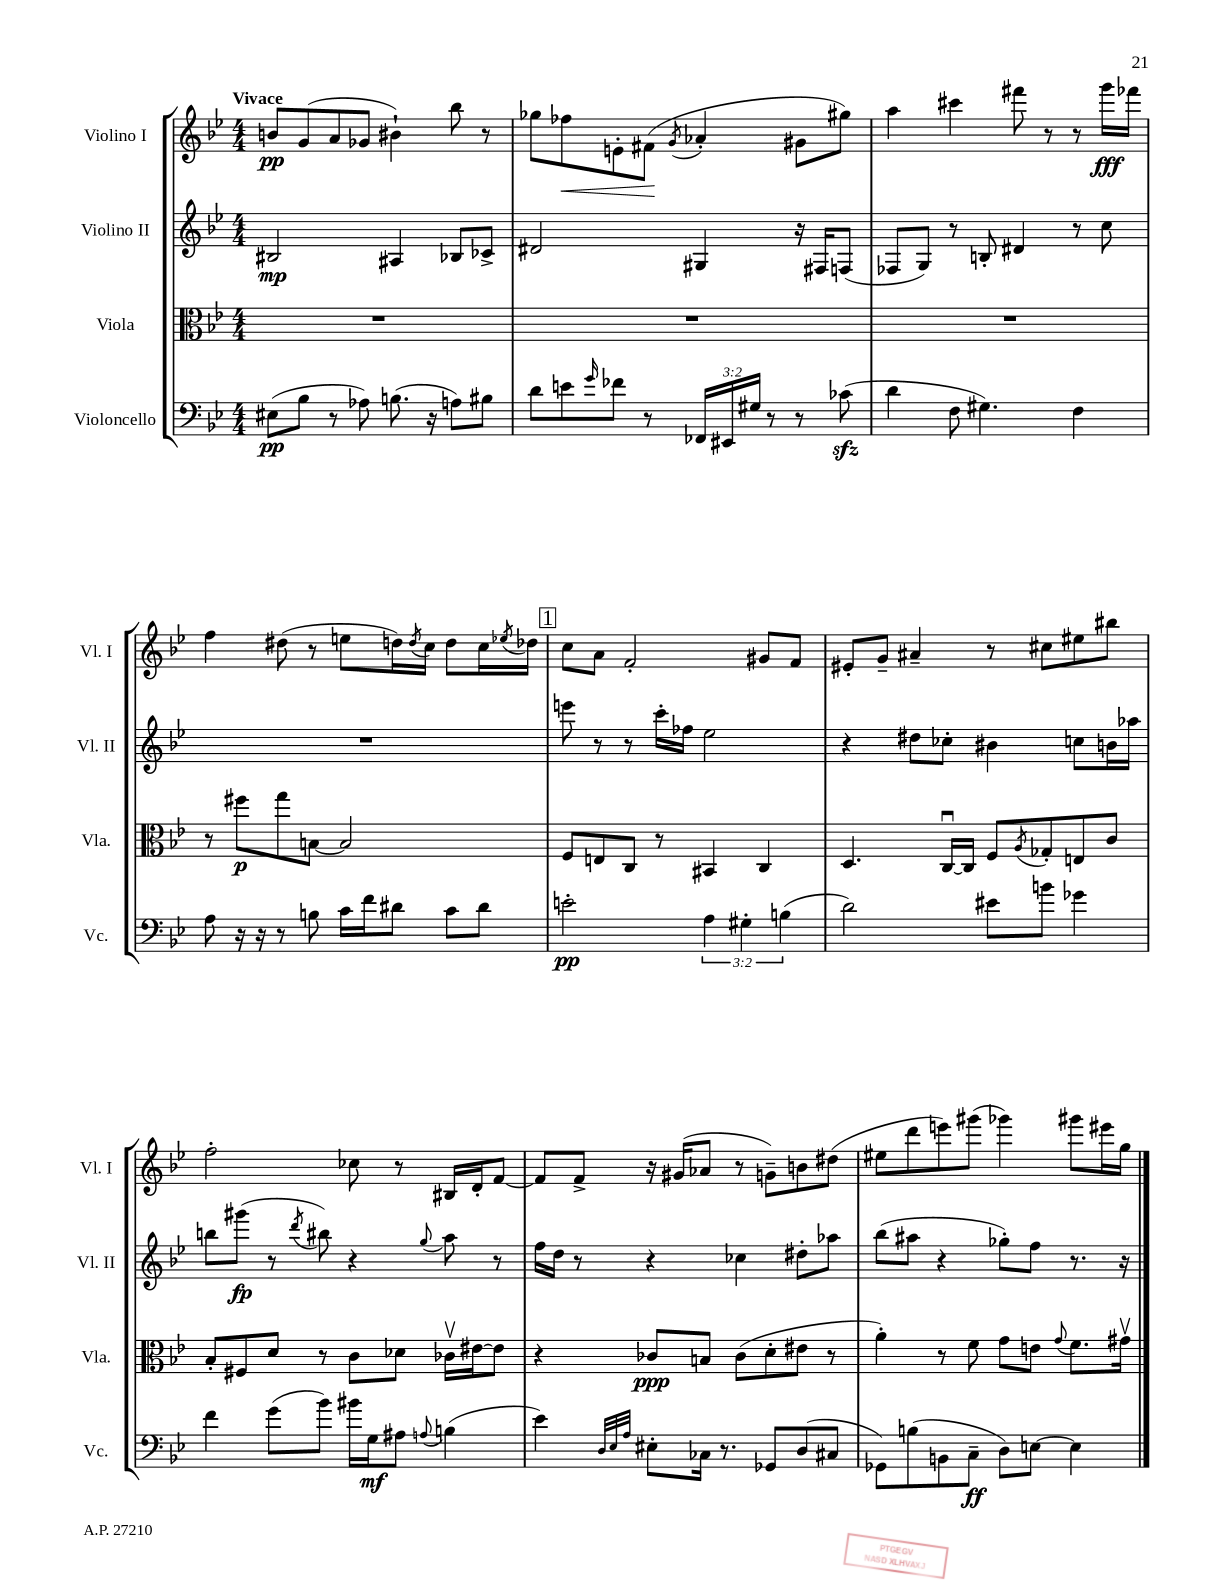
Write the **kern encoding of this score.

**kern	**dynam	**kern	**dynam	**kern	**dynam	**kern	**dynam
*part4	*part4	*part3	*part3	*part2	*part2	*part1	*part1
*staff4	*staff4	*staff3	*staff3	*staff2	*staff2	*staff1	*staff1
*I"Violoncello	*	*I"Viola	*	*I"Violino II	*	*I"Violino I	*
*I'Vc.	*	*I'Vla.	*	*I'Vl. II	*	*I'Vl. I	*
*clefF4	*	*clefC3	*	*clefG2	*	*clefG2	*
*k[b-e-]	*	*k[b-e-]	*	*k[b-e-]	*	*k[b-e-]	*
*M4/4	*	*M4/4	*	*M4/4	*	*M4/4	*
=1	=1	=1	=1	=1	=1	=1	=1
!	!	!	!	!	!	!LO:TX:a:B:t=Vivace	!
(8E#X\L	pp	1r	.	2B#X/	mp	8bn/L	pp
8B-\J	.	.	.	.	.	(8g/	.
8r	.	.	.	.	.	8a/	.
8A-X\)	.	.	.	.	.	8g-X/J	.
(8.Bn\	.	.	.	4A#X/	.	4b#X`\)	.
16r	.	.	.	.	.	.	.
8An\L)	.	.	.	8B-X/L	.	8bb-\	.
8B#X\J	.	.	.	8c-X^/J	.	8r	.
=2	=2	=2	=2	=2	=2	=2	=2
8d\L	.	1r	.	2d#X/	.	8gg-X\L	.
!	!	!	!	!	!	!	!LO:HP:b
8en\	.	.	.	.	.	8ff-X\	<
16qqg/	.	.	.	.	.	.	.
8f-X\J	.	.	.	.	.	8en'\	.
8r	.	.	.	.	.	(8f#X\J	.
.	.	.	.	.	.	8qg/	.
24FF-X/LL	.	.	.	4G#X/	.	4a-X'/	[
24EE#X/	.	.	.	.	.	.	.
24G#X/JJ	.	.	.	.	.	.	.
8r	.	.	.	.	.	.	.
8r	.	.	.	16r	.	8g#X\L	.
.	.	.	.	16F#X/KL	.	.	.
(8c-Xzz\	.	.	.	(8Fn/J	.	8gg#X\J)	.
=3	=3	=3	=3	=3	=3	=3	=3
4d\	.	1r	.	8F-X/L	.	4aa\	.
.	.	.	.	8G/J)	.	.	.
8F\	.	.	.	8r	.	4ccc#X\	.
4.G#X\)	.	.	.	8Bn'/	.	.	.
.	.	.	.	4d#X/	.	8fff#X\	.
.	.	.	.	.	.	8r	.
4F\	.	.	.	8r	.	8r	.
.	.	.	.	8cc\	.	16ggg\LL	fff
.	.	.	.	.	.	16fff-X\JJ	.
!!LO:LB:g=z
=4	=4	=4	=4	=4	=4	=4	=4
8A\	.	8r	.	1r	.	4ff\	.
16r	.	8ff#X\L	p	.	.	.	.
16r	.	.	.	.	.	.	.
8r	.	8gg\	.	.	.	(8dd#X\	.
8Bn\	.	[8Bn\J	.	.	.	8r	.
16c\LL	.	2B/]	.	.	.	8een\L	.
16f\J	.	.	.	.	.	.	.
8d#X\J	.	.	.	.	.	16ddn\L)	.
.	.	.	.	.	.	8qdd/	.
.	.	.	.	.	.	16cc\JJ	.
8c\L	.	.	.	.	.	8dd\L	.
8d#\J	.	.	.	.	.	16cc\L	.
.	.	.	.	.	.	8qee-X/	.
.	.	.	.	.	.	16dd-X\JJ	.
!!LO:REH:place=s1:t=1
=5	=5	=5	=5	=5	=5	=5	=5
2en'\	pp	8F/L	.	8eeen\	.	8cc\L	.
.	.	8En/	.	8r	.	8a\J	.
.	.	8C/J	.	8r	.	2f'/	.
.	.	8r	.	16ccc'\LL	.	.	.
.	.	.	.	16ff-X\JJ	.	.	.
6A\	.	4BB#X/	.	2ee-\	.	.	.
6G#X'\	.	.	.	.	.	.	.
.	.	4C/	.	.	.	8g#X/L	.
(6Bn\	.	.	.	.	.	.	.
.	.	.	.	.	.	8f/J	.
=6	=6	=6	=6	=6	=6	=6	=6
2d\)	.	4.D/	.	4r	.	8e#X'/L	.
.	.	.	.	.	.	8g~/J	.
.	.	.	.	8dd#X\L	.	4a#X~/	.
.	.	[16Cu/LL	.	8cc-X'\J	.	.	.
.	.	16C/JJ]	.	.	.	.	.
8e#X\L	.	8F/L	.	4b#X\	.	8r	.
.	.	8qA/	.	.	.	.	.
8bn\J	.	8G-X'/	.	.	.	8cc#X\L	.
4g-X\	.	8En/	.	8ccn\L	.	8ee#X\	.
.	.	8c/J	.	16bn\L	.	8bb#X\J	.
.	.	.	.	16aa-X\JJ	.	.	.
!!LO:LB:g=z
=7	=7	=7	=7	=7	=7	=7	=7
4f\	.	8B-'/L	.	8bbn\L	.	2ff'\	.
.	.	8F#X/	.	(8ggg#X\J	fp	.	.
(8g\L	.	8d/J	.	8r	.	.	.
.	.	.	.	8qddd/	.	.	.
8b-\J)	.	8r	.	8bb#X\)	.	.	.
16b#X\LL	.	8c\L	.	4r	.	8cc-X\	.
16G\J	mf	.	.	.	.	.	.
8A#X\J	.	8d-X\J	.	.	.	8r	.
8qqAn/	.	.	.	8qqgg/	.	.	.
(4Bn\	.	16c-Xv\LL	.	8aa\	.	16B#X/LL	.
.	.	[16e#X\J	.	.	.	16d'/J	.
.	.	8e#\J]	.	8r	.	[8f/J	.
=8	=8	=8	=8	=8	=8	=8	=8
4e-\)	.	4r	.	16ff\LL	.	8f/L]	.
.	.	.	.	16dd\JJ	.	.	.
.	.	.	.	8r	.	8f^/J	.
32qqD/LLL	.	.	.	.	.	.	.
32qqE-/	.	.	.	.	.	.	.
32qqA/JJJ	.	.	.	.	.	.	.
8E#X'\L	.	8c-X/L	ppp	4r	.	16r	.
.	.	.	.	.	.	(16g#X/KL	.
16C-X\Jk	.	8Bn/J	.	.	.	8a-X/J	.
8.r	.	.	.	.	.	.	.
.	.	(8c-\L	.	4cc-X\	.	8r	.
8GG-X/L	.	8d'\	.	.	.	8gn~\L)	.
(8D/	.	8e#X\J	.	8dd#X'\L	.	8bn\	.
8C#X/J	.	8r	.	8aa-X\J	.	(8dd#X\J	.
=9	=9	=9	=9	=9	=9	=9	=9
8GG-X\L)	.	4a'\)	.	(8bb-\L	.	8ee#X\L	.
(8Bn\	.	.	.	8aa#X\J	.	8ddd\	.
8BBn\	.	8r	.	4r	.	8eeen\)	.
8C~\J	ff	8f\	.	.	.	(8ggg#X\J	.
8D\L)	.	8g\L	.	8gg-X'\L)	.	4ggg-X\)	.
[8En\J	.	8en\J	.	8ff\J	.	.	.
.	.	8qqg/	.	.	.	.	.
4E\]	.	8.f\L	.	8.r	.	8ggg#X\L	.
.	.	.	.	.	.	16eee#X\L	.
.	.	16g#Xv\Jk	.	16r	.	16gg\JJ	.
==	==	==	==	==	==	==	==
*-	*-	*-	*-	*-	*-	*-	*-
